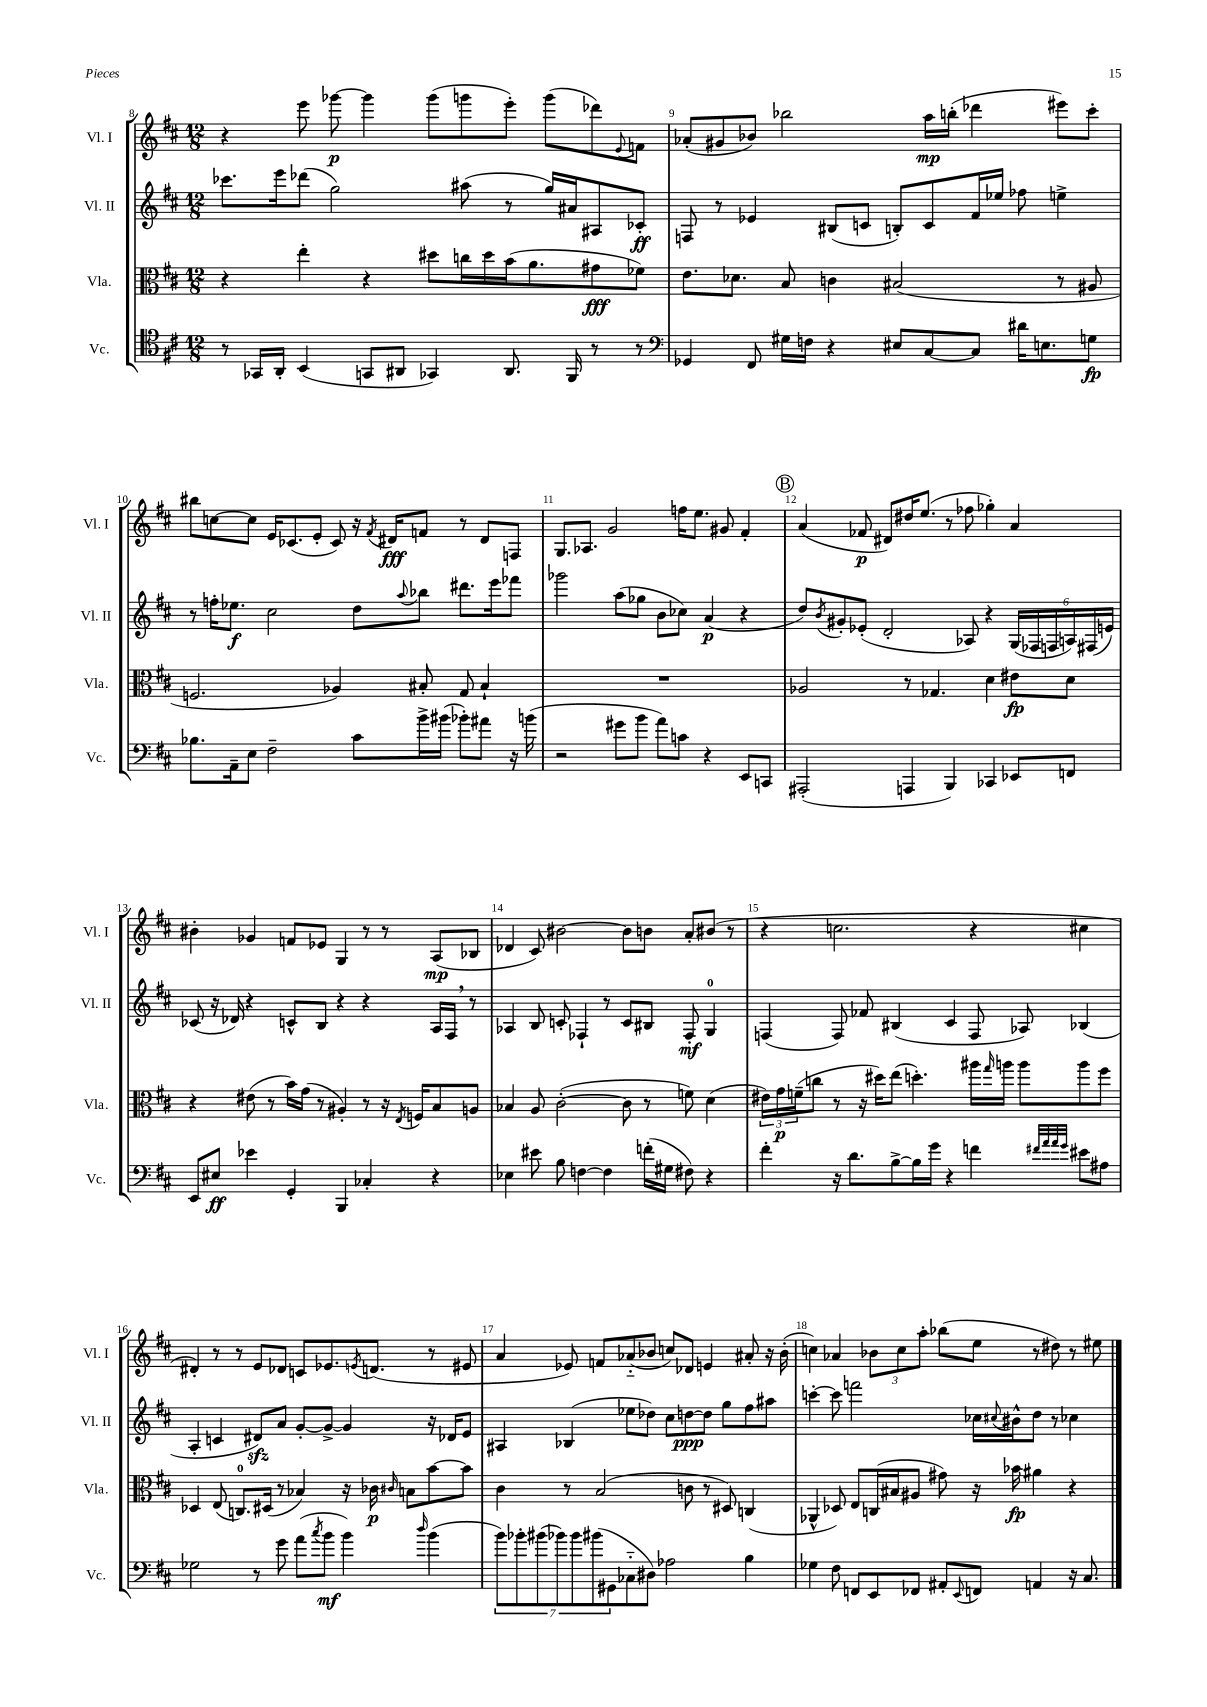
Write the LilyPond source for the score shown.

<<
\new StaffGroup <<
\new Staff = "s0" \with { instrumentName = "Vl. I" shortInstrumentName = "Vl. I" } {
    \clef treble \key d \major \numericTimeSignature \time 12/8
    r4 e'''8 ges'''8~\p ges'''4 ges'''8( g'''8 e'''8-.) g'''8( des'''8) \appoggiatura { e'8 } f'8 |
    aes'8-.( gis'8 bes'8) bes''2 a''16\mp b''16-.( des'''4 eis'''8) cis'''8-. |
    bis''8 c''8~ c''8 e'16 ces'8.( e'8-. ces'8) r16 \acciaccatura { fis'8 } dis'16\fff f'8 r8 dis'8 f8 |
    g8. aes8. g'2 f''16 e''8. gis'8 fis'4-. |
    \mark \markup { \circle "B" } a'4( fes'8\p dis'8) dis''16 e''8.( r8 fes''8 ges''4-.) a'4 |
    bis'4-. ges'4 f'8 ees'8 g4 r8 r8 a8\mp( bes8 |
    des'4 cis'8) bis'2~ bis'8 b'8 a'8-. bis'8( r8 |
    r4 c''2. r4 cis''4 |
    dis'4-.) r8 r8 e'8 des'8 c'8 ees'8. \acciaccatura { e'8 } d'8.( r8 eis'8 |
    a'4 ees'8) f'8 aes'8-_( bes'8 c''8) des'8 e'4 ais'8-. r16 bes'16-.( |
    c''4) aes'4 \tuplet 3/2 { bes'8 c''8 a''8-. } bes''8( e''8 r8 dis''8) r8 eis''8 \bar "|." |
}
\new Staff = "s1" \with { instrumentName = "Vl. II" shortInstrumentName = "Vl. II" } {
    \clef treble \key d \major \numericTimeSignature \time 12/8
    ces'''8. e'''16 des'''8( g''2) ais''8( r8 g''16) ais'16 ais8 ces'8-.\ff |
    f8 r8 ees'4 bis8( c'8 b8-.) c'8 fis'16 ees''16 fes''8 e''4-> |
    r8 f''16-. ees''8.\f cis''2 d''8 \appoggiatura { a''8 } bes''8 dis'''8. e'''16 fes'''8 |
    ges'''2 a''8( ges''8 b'8 ces''8) a'4\p( r4 |
    \mark \markup { \circle "B" } d''8) \acciaccatura { b'8 } gis'8-. ees'8-.( d'2-. aes8) r4 \tuplet 6/4 { g16( fes16 f16 a16) fis16( e'16) } |
    ces'8( r16 des'16) r4 c'8-^ b8 r4 r4 a16 fis16 \breathe r8 |
    aes4 b8 c'8-. fes4-! r8 c'8 bis8 fes8-.\mf g4-0 |
    f4( f8) fes'8 bis4( cis'4 f8 aes8) bes4( |
    a4-. c'4 dis'8\sfz) a'8 g'8~-. g'8~-> g'4 r16 des'16 e'8 |
    ais4 bes4( ees''8 des''8) cis''8 d''8~\ppp d''8 g''8 fis''8 ais''8 |
    c'''4~-. c'''8 f'''2 ces''16 \appoggiatura { cis''8 } bis'16-^ d''8 r8 ces''4 \bar "|." |
}
\new Staff = "s2" \with { instrumentName = "Vla." shortInstrumentName = "Vla." } {
    \clef alto \key d \major \numericTimeSignature \time 12/8
    r4 e''4-. r4 dis''8 c''16 dis''16 b'16( a'8. gis'8\fff fes'8) |
    e'8. des'8. b8 c'4 bis2( r8 ais8 |
    f2. aes4) bis8-. g8 bis4-! |
    R1. |
    \mark \markup { \circle "B" } aes2 r8 ges4. d'4 eis'8\fp d'8 |
    r4 eis'8( r8 b'16) g'16( r8 ais4-.) r8 r16 \acciaccatura { e8 } f16 b8 a8 |
    bes4 a8 cis'2~-.( cis'8 r8 f'8) d'4( |
    \tuplet 3/2 { eis'16) g'16\p f'16--( } c''8 r8 r16 dis''16) e''8( d''4.-.) ais''16 \grace { g''16 } a''16 a''8 a''8 fis''8 |
    des4 e8( c8.-0) dis16( r8 bes4) r16 ces'16\p \grace { cis'16 } b8 b'8~ b'8 |
    cis'4 r8 b2( c'8 r8 dis8) c4( |
    aes,4-^ des8) e8 c16( bis16 ais8 gis'8) r16 bes'16\fp ais'4 r4 \bar "|." |
}
\new Staff = "s3" \with { instrumentName = "Vc." shortInstrumentName = "Vc." } {
    \clef tenor \key d \major \numericTimeSignature \time 12/8
    r8 ges,16 a,16-. b,4( g,8 ais,8 ges,4) ais,8. fis,16 r8 r8 |
    \clef bass ges,4 fis,8 gis16 f16 r4 eis8 cis8~ cis8 dis'16 e8. g8\fp |
    bes8. a,16-- e8 fis2-- cis'8 b'16-> bis'16( bes'8-.) ais'8 r16 b'16( |
    r2 gis'8 b'8 a'8) c'8 r4 e,8 c,8 |
    \mark \markup { \circle "B" } ais,,2-.( a,,4 b,,4) ces,4 ees,8 f,8 |
    e,8 eis8\ff ees'4 g,4-. b,,4 ces4-. r4 |
    ees4 eis'8 b8 f4~ f4 f'16-.( gis16 fis8) r4 |
    fis'4-. r16 d'8. b8~-> b16 g'16 r4 f'4 \grace { fis'32 a'32 a'32 g'32 } eis'8 ais8 |
    ges2 r8 g'8 a'8( \acciaccatura { cis''8 } b'8\mf b'4) \grace { d''16 } b'4( |
    \tuplet 7/4 { b'8) bes'8-. bis'8( bes'8) bes'8 bis'8( gis,8 } ces8-_ dis8) aes2 b4 |
    ges4 fis8 f,8 e,8 fes,8 ais,8-. \appoggiatura { e,8 } f,8 a,4 r16 cis8. \bar "|." |
}
>>
>>
\layout { \context { \Score currentBarNumber = #8 \override BarNumber.break-visibility = ##(#f #t #t) barNumberVisibility = #all-bar-numbers-visible } }
